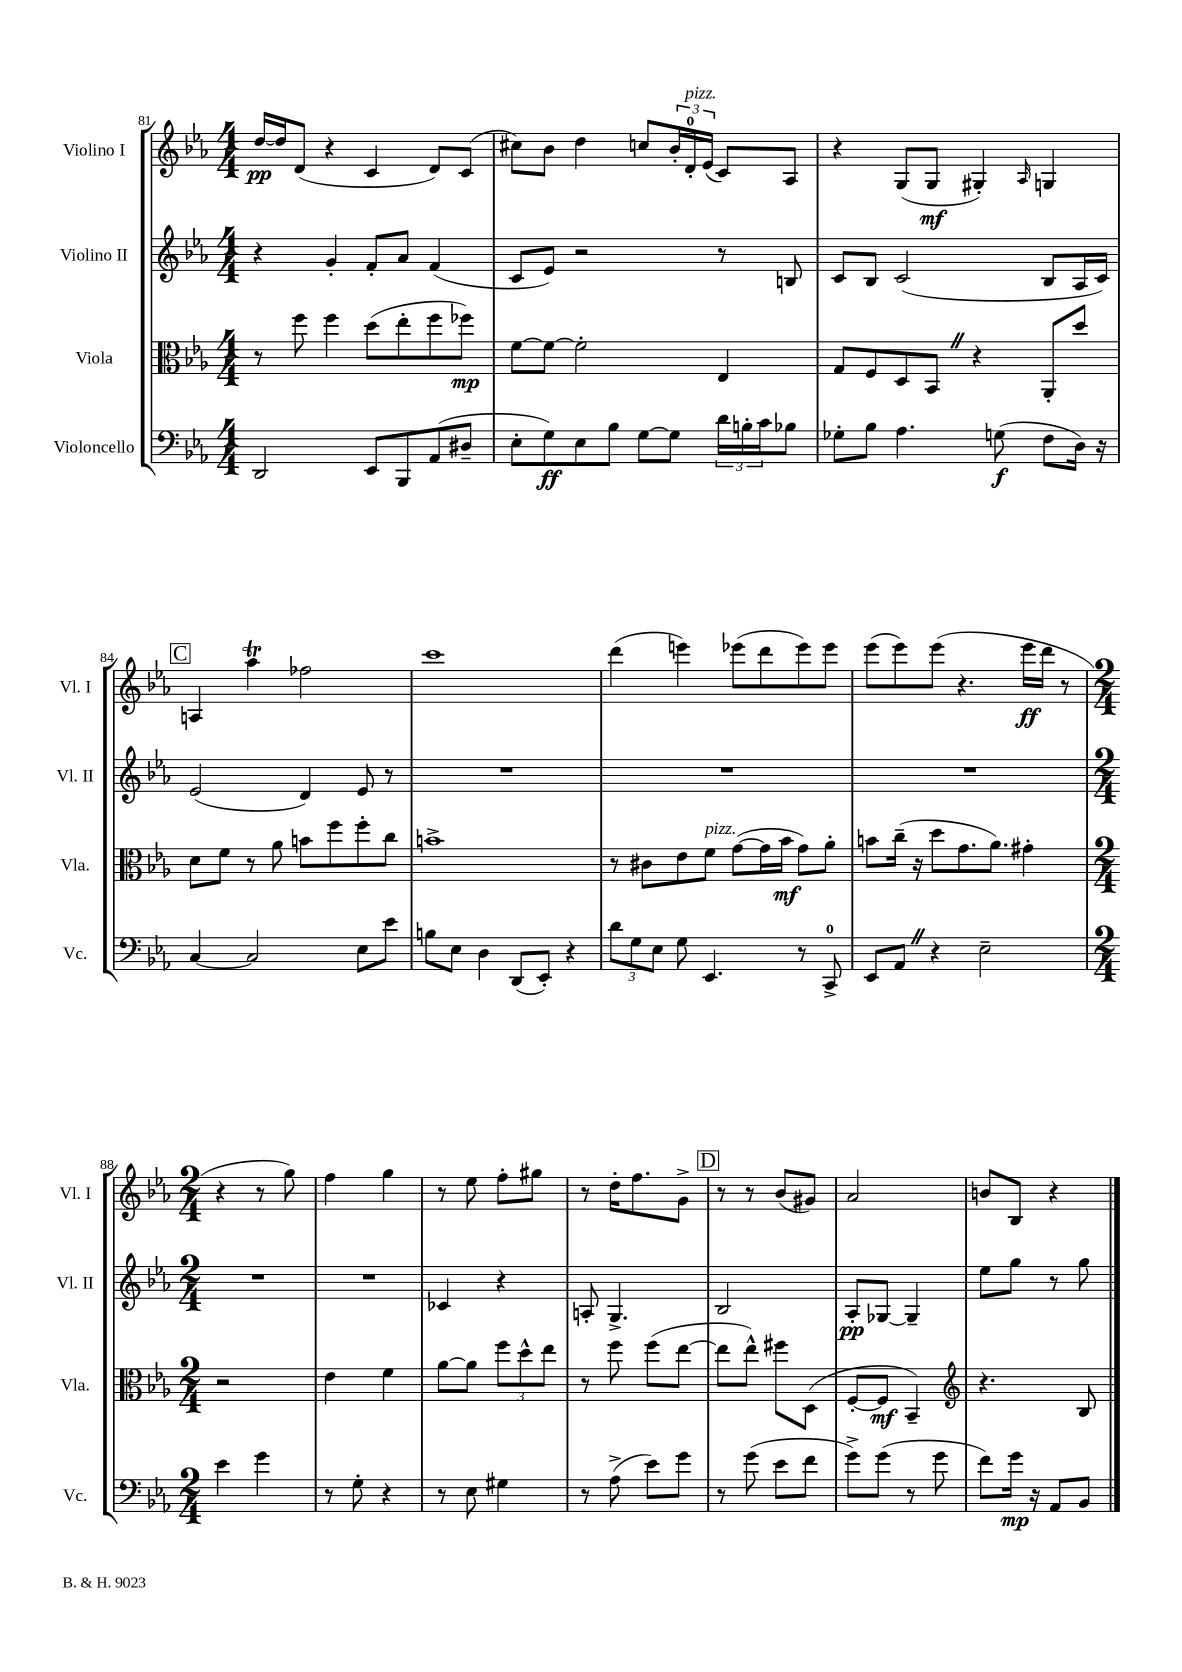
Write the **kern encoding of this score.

**kern	**dynam	**kern	**dynam	**kern	**dynam	**kern	**dynam
*part4	*part4	*part3	*part3	*part2	*part2	*part1	*part1
*staff4	*staff4	*staff3	*staff3	*staff2	*staff2	*staff1	*staff1
*I"Violoncello	*	*I"Viola	*	*I"Violino II	*	*I"Violino I	*
*I'Vc.	*	*I'Vla.	*	*I'Vl. II	*	*I'Vl. I	*
*clefF4	*	*clefC3	*	*clefG2	*	*clefG2	*
*k[b-e-a-]	*	*k[b-e-a-]	*	*k[b-e-a-]	*	*k[b-e-a-]	*
*M4/4	*	*M4/4	*	*M4/4	*	*M4/4	*
=81	=81	=81	=81	=81	=81	=81	=81
2DD/	.	8r	.	4r	.	[16dd/LL	pp
.	.	.	.	.	.	16dd/J]	.
.	.	8ff\	.	.	.	(8d/J	.
.	.	4ff\	.	4g'/	.	4r	.
8EE-/L	.	(8dd\L	.	8f'/L	.	4c/	.
8BBB-/	.	8ee-'\	.	8a-/J	.	.	.
(8AA-/	.	8ff\	.	(4f/	.	8d/L)	.
8D#X~/J	.	8ff-X\J)	mp	.	.	(8c/J	.
=82	=82	=82	=82	=82	=82	=82	=82
8E-'\L	.	[8f\L	.	8c/L	.	8cc#X\L)	.
8G\)	ff	8f\J_	.	8e-/J)	.	8b-\J	.
8E-\	.	2f'\]	.	2r	.	4dd\	.
8B-\J	.	.	.	.	.	.	.
[8G\L	.	.	.	.	.	8ccn/L	.
8G\J]	.	.	.	.	.	24b-'/L	.
!	!	!	!	!	!	!LO:TX:a:i:t=pizz.	!
.	.	.	.	.	.	24d'/	.
.	.	.	.	.	.	(24e-/JJ	.
24d\LL	.	4E-/	.	8r	.	8c/L)	.
24Bn'\	.	.	.	.	.	.	.
24c\J	.	.	.	.	.	.	.
8B-X\J	.	.	.	8Bn/	.	8A-/J	.
=83	=83	=83	=83	=83	=83	=83	=83
8G-X'\L	.	8G/L	.	8c/L	.	4r	.
8B-\J	.	8F/	.	8B-/J	.	.	.
4.A-\	.	8D/	.	(2c/	.	(8G/L	.
.	.	8BB-Z/J	.	.	.	8G/J	mf
.	.	4r	.	.	.	4G#X'/)	.
(8Gn\	f	.	.	.	.	.	.
.	.	.	.	.	.	16qqA-/	.
8F\L	.	8AA-'/L	.	8B-/L	.	4Gn/	.
16D\Jk)	.	8dd/J	.	16A-/L	.	.	.
16r	.	.	.	16c/JJ)	.	.	.
!!LO:LB:g=z
!!LO:REH:place=s1:t=C
=84	=84	=84	=84	=84	=84	=84	=84
[4C/	.	8d\L	.	(2e-/	.	4An/	.
.	.	8f\J	.	.	.	.	.
2C/]	.	8r	.	.	.	4aa-T\	.
.	.	8a-\	.	.	.	.	.
.	.	8bn\L	.	4d/)	.	2ff-X\	.
.	.	8ff\	.	.	.	.	.
8E-\L	.	8ff'\	.	8e-/	.	.	.
8e-\J	.	8cc\J	.	8r	.	.	.
=85	=85	=85	=85	=85	=85	=85	=85
8Bn\L	.	1bn^	.	1r	.	1ccc	.
8E-\J	.	.	.	.	.	.	.
4D\	.	.	.	.	.	.	.
(8DD/L	.	.	.	.	.	.	.
8EE-'/J)	.	.	.	.	.	.	.
4r	.	.	.	.	.	.	.
=86	=86	=86	=86	=86	=86	=86	=86
12d\L	.	8r	.	1r	.	(4ddd\	.
12G\	.	.	.	.	.	.	.
.	.	8c#X\L	.	.	.	.	.
12E-\J	.	.	.	.	.	.	.
8G\	.	8e-\	.	.	.	4eeen\)	.
!	!	!LO:TX:a:i:t=pizz.	!	!	!	!	!
4.EE-/	.	8f\J	.	.	.	.	.
.	.	([8g\L	.	.	.	(8eee-X\L	.
.	.	16g\L]	.	.	.	8ddd\	.
.	.	16b-\JJ	mf	.	.	.	.
8r	.	8g\L)	.	.	.	8eee-\)	.
8CC^/	.	8a-'\J	.	.	.	8eee-\J	.
=87	=87	=87	=87	=87	=87	=87	=87
8EE-/L	.	8bn\L	.	1r	.	(8eee-\L	.
8AA-Z/J	.	(16cc~\Jk	.	.	.	8eee-\)	.
.	.	16r	.	.	.	.	.
4r	.	8dd\L	.	.	.	(8eee-\J	.
.	.	8.g\	.	.	.	4.r	.
2E-~\	.	.	.	.	.	.	.
.	.	8.a-\J)	.	.	.	.	.
.	.	4g#X'\	.	.	.	16eee-\LL	ff
.	.	.	.	.	.	16ddd\JJ	.
.	.	.	.	.	.	8r	.
!!LO:LB:g=z
=88	=88	=88	=88	=88	=88	=88	=88
*M2/4	*	*M2/4	*	*M2/4	*	*M2/4	*
4e-\	.	2r	.	2r	.	4r	.
4g\	.	.	.	.	.	8r	.
.	.	.	.	.	.	8gg\)	.
=89	=89	=89	=89	=89	=89	=89	=89
8r	.	4e-\	.	2r	.	4ff\	.
8G'\	.	.	.	.	.	.	.
4r	.	4f\	.	.	.	4gg\	.
=90	=90	=90	=90	=90	=90	=90	=90
8r	.	[8a-\L	.	4c-X/	.	8r	.
8E-\	.	8a-\J]	.	.	.	8ee-\	.
4G#X\	.	12ff\L	.	4r	.	8ff'\L	.
.	.	12dd^^\	.	.	.	.	.
.	.	.	.	.	.	8gg#X\J	.
.	.	12ee-\J	.	.	.	.	.
=91	=91	=91	=91	=91	=91	=91	=91
8r	.	8r	.	8An'/	.	8r	.
(8A-^\	.	8ff\	.	4.G^/	.	16dd'\KL	.
.	.	.	.	.	.	8.ff\	.
8e-\L)	.	(8ff\L	.	.	.	.	.
8g\J	.	[8ee-\J	.	.	.	8g^\J	.
!!LO:REH:place=s1:t=D
=92	=92	=92	=92	=92	=92	=92	=92
8r	.	8ee-\L]	.	2B-/	.	8r	.
(8g\	.	8ee-^^\J)	.	.	.	8r	.
8e-\L	.	8ff#X\L	.	.	.	(8b-/L	.
8f\J	.	(8D\J	.	.	.	8g#X/J)	.
=93	=93	=93	=93	=93	=93	=93	=93
8g^\L)	.	[8F'/L	.	8A-'/L	pp	2a-/	.
(8g\J	.	8F/J]	mf	[8G-X/J	.	.	.
8r	.	4BB-~/)	.	4G-~/]	.	.	.
8g\	.	.	.	.	.	.	.
=94	=94	=94	=94	=94	=94	=94	=94
*	*	*clefG2	*	*	*	*	*
8f\L)	.	4.r	.	8ee-\L	.	8bn/L	.
16g\Jk	mp	.	.	8gg\J	.	8B-/J	.
16r	.	.	.	.	.	.	.
8AA-/L	.	.	.	8r	.	4r	.
8BB-/J	.	8B-/	.	8gg\	.	.	.
==	==	==	==	==	==	==	==
*-	*-	*-	*-	*-	*-	*-	*-
